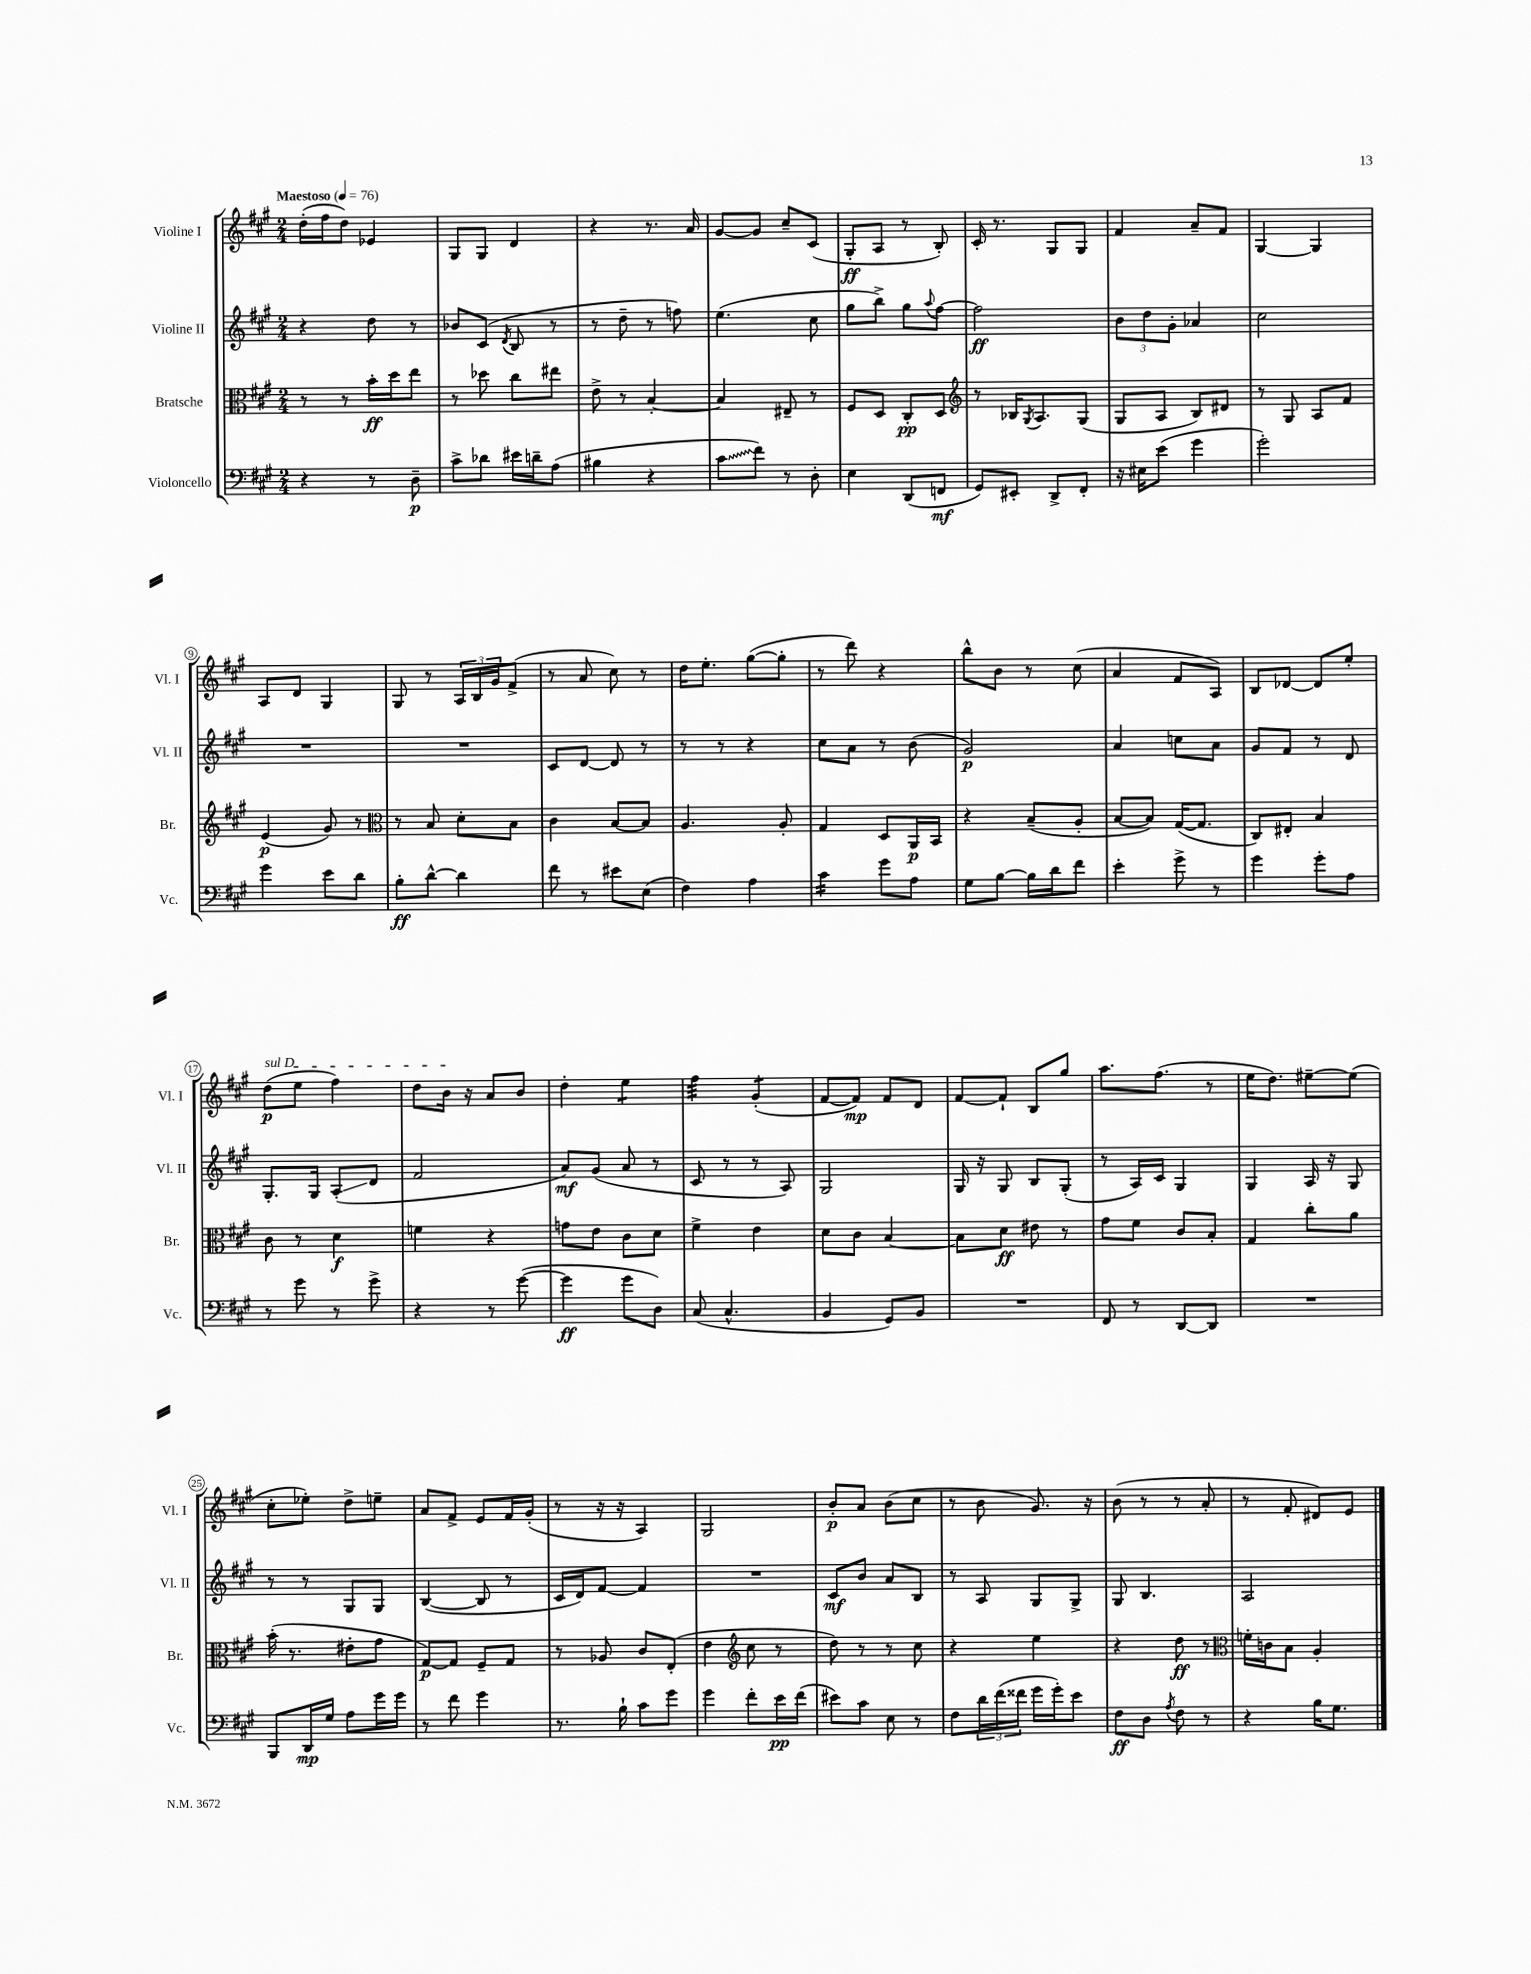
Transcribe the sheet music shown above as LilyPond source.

<<
\new StaffGroup <<
\new Staff = "s0" \with { instrumentName = "Violine I" shortInstrumentName = "Vl. I" } {
    \clef treble \key a \major \numericTimeSignature \time 2/4 \tempo "Maestoso" 4 = 76
    d''16-.( fis''16 d''8) ees'4 |
    gis8 gis8 d'4 |
    r4 r8. a'16 |
    gis'8~ gis'8 cis''8-- cis'8( |
    gis8-.\ff a8 r8 b8-.) |
    cis'16-. r8. gis8 gis8 |
    fis'4 a'8-- fis'8 |
    gis4~ gis4 |
    a8 d'8 gis4 |
    gis8 r8 \tuplet 3/2 { a16 b16 gis'16 } fis'8->( |
    r8 a'8 cis''8) r8 |
    d''16 e''8.-. gis''8~( gis''8-. |
    r8 d'''8) r4 |
    b''8-^ b'8 r8 cis''8( |
    a'4 fis'8 a8) |
    b8 des'8~ des'8 e''8-. |
    \once \override TextSpanner.bound-details.left.text = \markup { \italic "sul D" } d''8\p\startTextSpan( e''8 fis''4) |
    d''8 b'16\stopTextSpan r16 a'8 b'8 |
    d''4-. e''4:8 |
    fis''4:32 gis'4:8-.( |
    fis'8~ fis'8\mp) fis'8 d'8 |
    fis'8~ fis'8-! b8 gis''8 |
    a''8. fis''8.( r8 |
    e''16 d''8.) eis''8~-- eis''8( |
    cis''8-. ees''8-.) d''8-> e''8-- |
    a'8 fis'8-> e'8 fis'16 gis'16-.( |
    r8 r16 r16 a4) |
    gis2 |
    b'8-.\p a'8 b'8( cis''8 |
    r8 b'8 gis'8.) r16 |
    b'8( r8 r8 a'8-. |
    r8 fis'8-. dis'8) e'8 \bar "|." |
}
\new Staff = "s1" \with { instrumentName = "Violine II" shortInstrumentName = "Vl. II" } {
    \clef treble \key a \major \numericTimeSignature \time 2/4
    r4 d''8 r8 |
    bes'8 cis'8( \acciaccatura { d'8 } b8 r8 |
    r8 d''8-- r8 f''8) |
    e''4.( cis''8 |
    gis''8 b''8->) gis''8 \appoggiatura { a''8 } fis''8~ |
    fis''2\ff |
    \tuplet 3/2 { b'8 d''8 gis'8-. } aes'4 |
    cis''2 |
    R2 |
    R2 |
    cis'8 d'8~ d'8 r8 |
    r8 r8 r4 |
    cis''8 a'8 r8 b'8( |
    gis'2\p) |
    a'4 c''8 a'8 |
    gis'8 fis'8 r8 d'8 |
    gis8.-. gis16 a8-.\glissando( d'8 |
    fis'2 |
    a'8\mf) gis'8( a'8 r8 |
    cis'8 r8 r8 a8) |
    gis2 |
    gis16 r16 gis8 b8 gis8-.( |
    r8 a16) cis'16 gis4 |
    gis4 a16 r16 gis8 |
    r8 r8 gis8 gis8 |
    b4~( b8 r8 |
    cis'16 d'16) fis'8~ fis'4 |
    R2 |
    cis'8\mf b'8 a'8 b8 |
    r8 a8 gis8 gis8-> |
    gis8 b4. |
    a2 \bar "|." |
}
\new Staff = "s2" \with { instrumentName = "Bratsche" shortInstrumentName = "Br." } {
    \clef alto \key a \major \numericTimeSignature \time 2/4
    r8 r8 b'16-.\ff d''16 e''8 |
    r8 des''8 cis''8 eis''8 |
    e'8-> r8 b4~-. |
    b4 eis8-- r8 |
    fis8 d8 cis8-.\pp d8 |
    \clef treble r8 bes16 \acciaccatura { gis8 } a8. gis8( |
    gis8 a8 b8) dis'8 |
    r8 gis8 a8 fis'8 |
    e'4\p( gis'8) r8 |
    \clef alto r8 b8 d'8-. b8 |
    cis'4 b8~ b8 |
    a4. a8-. |
    gis4 d8 a,16\p b,16 |
    r4 b8--( a8-. |
    b8~ b8) gis16~( gis8. |
    cis8) eis8-. b4 |
    cis'8 r8 d'4\f |
    f'4 r4 |
    g'8 e'8 cis'8 d'8 |
    fis'4-> e'4 |
    d'8 cis'8 b4~ |
    b8 d'8\ff eis'8 r8 |
    gis'8 fis'8 cis'8 b8-. |
    gis4 cis''8-. a'8 |
    b'16-.( r8. eis'8-. gis'8 |
    gis8~\p) gis8 fis8-- gis8 |
    r8 aes8 cis'8 e8-.( |
    e'4 \clef treble cis''8 r8 |
    d''8) r8 r8 cis''8 |
    r4 e''4 |
    r4 d''8\ff r8 |
    \clef alto f'16-. c'16 b8 a4-. \bar "|." |
}
\new Staff = "s3" \with { instrumentName = "Violoncello" shortInstrumentName = "Vc." } {
    \clef bass \key a \major \numericTimeSignature \time 2/4
    r4 r8 d8--\p |
    cis'8-> des'8 eis'16 d'16-- a8( |
    bis4 r4 |
    \once \override Glissando.style = #'zigzag cis'8\glissando fis'8) r8 d8-. |
    e4 d,8( f,8\mf |
    gis,8) eis,8-. d,8-> fis,8-. |
    r16 eis16 e'8( gis'4 |
    gis'2-.) |
    gis'4 e'8 d'8 |
    b8-.\ff d'8~-^ d'4 |
    fis'8 r8 eis'8 e8( |
    fis4) a4 |
    cis'4:16 gis'8 a8 |
    gis8 b8~ b16 d'16 fis'8 |
    e'4-. gis'8-> r8 |
    gis'4 gis'8-. a8 |
    r8 gis'8 r8 gis'8-> |
    r4 r8 gis'8~( |
    gis'4\ff gis'8 d8) |
    cis8( cis4.-^ |
    b,4 gis,8) b,8 |
    R2 |
    fis,8 r8 d,8~ d,8 |
    R2 |
    b,,8 d,16\mp gis16 a8 gis'16 gis'16 |
    r8 fis'8 gis'4 |
    r8. b16-! cis'8 gis'8 |
    gis'4 fis'8-. e'16\pp fis'16( |
    eis'8) cis'8 e8 r8 |
    fis8 \tuplet 3/2 { d'16 fis'16( fisis'16 } gis'16 gis'16-.) e'8 |
    fis8\ff d8 \acciaccatura { a8 } fis8 r8 |
    r4 b16 gis8. \bar "|." |
}
>>
>>
\layout { \context { \Score \override BarNumber.stencil = #(make-stencil-circler 0.1 0.3 ly:text-interface::print) } }
